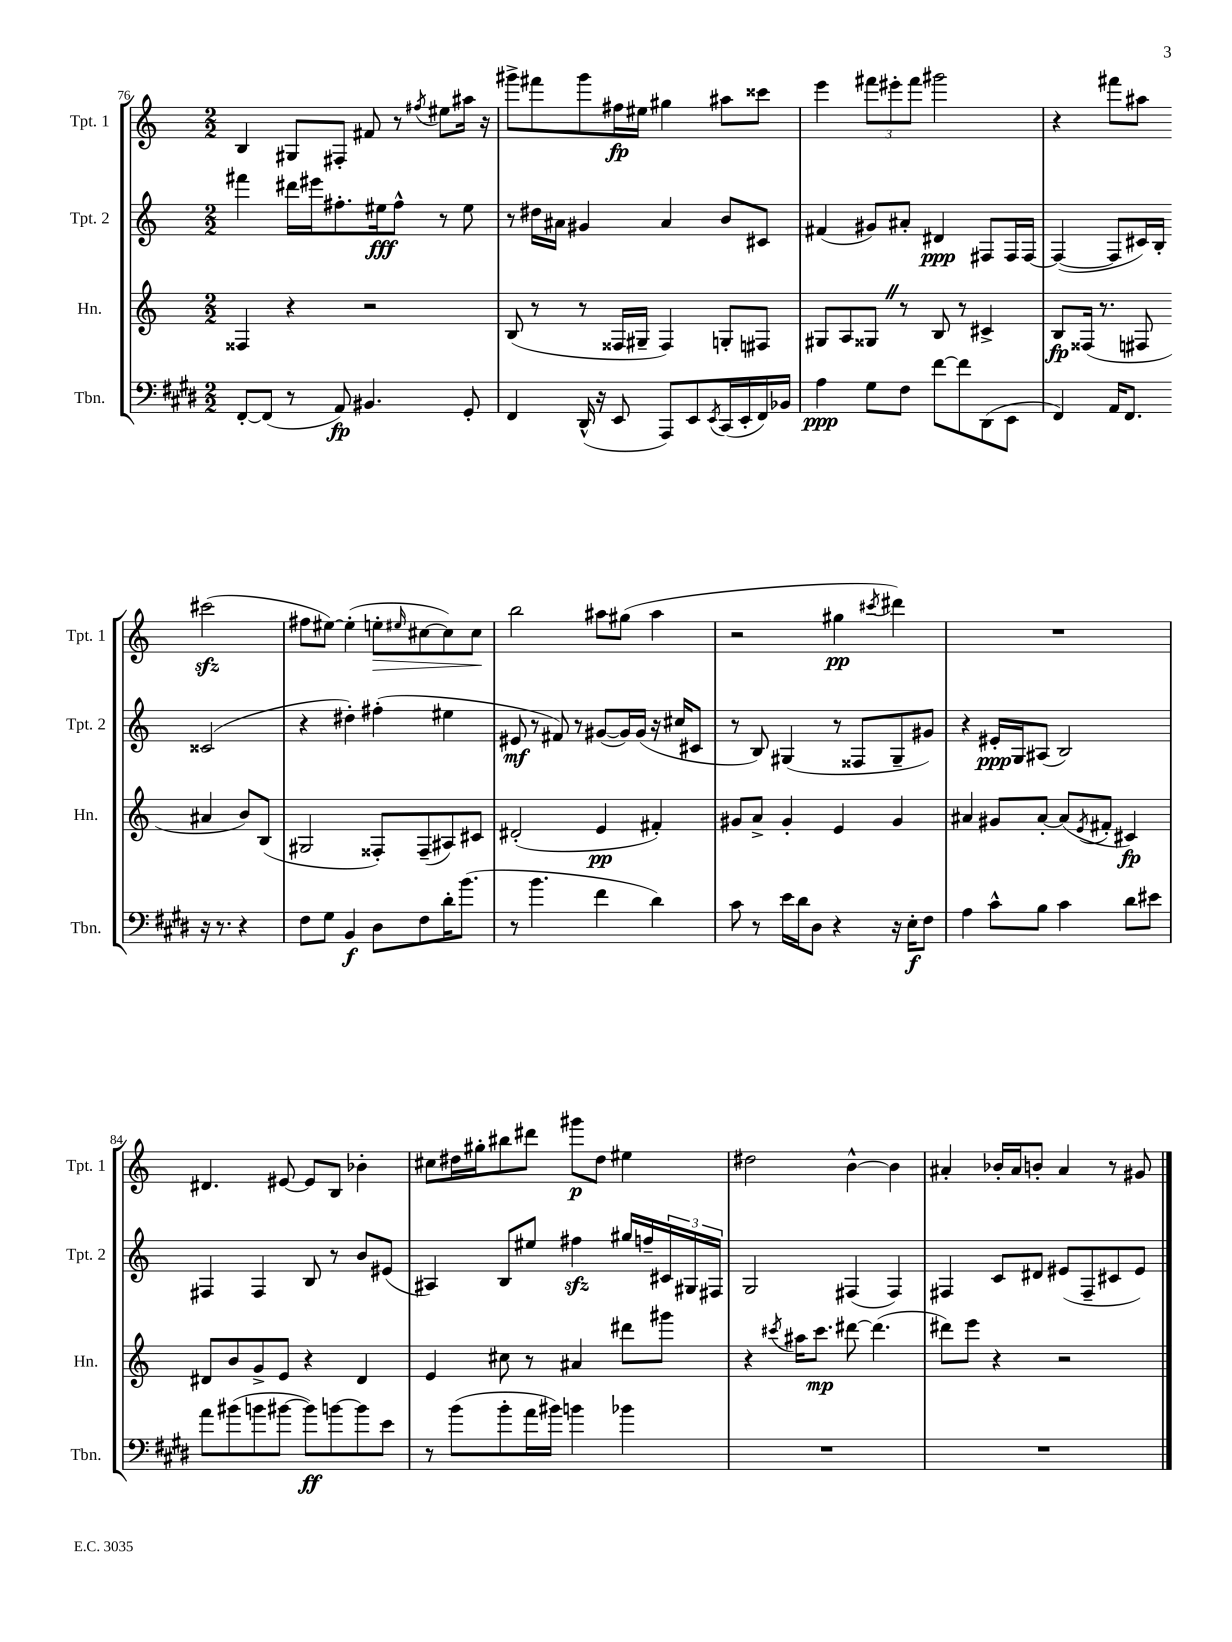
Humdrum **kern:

**kern	**dynam	**kern	**dynam	**kern	**dynam	**kern	**dynam
*part4	*part4	*part3	*part3	*part2	*part2	*part1	*part1
*staff4	*staff4	*staff3	*staff3	*staff2	*staff2	*staff1	*staff1
*I"Tbn.	*	*I"Hn.	*	*I"Tpt. 2	*	*I"Tpt. 1	*
*I'Tbn.	*	*I'Hn.	*	*I'Tpt. 2	*	*I'Tpt. 1	*
*clefF4	*	*clefG2	*	*clefG2	*	*clefG2	*
*k[f#c#g#d#]	*	*k[]	*	*k[]	*	*k[]	*
*M2/2	*	*M2/2	*	*M2/2	*	*M2/2	*
=76	=76	=76	=76	=76	=76	=76	=76
[8FF#'/L	.	4F##X/	.	4fff#X\	.	4B/	.
(8FF#/J]	.	.	.	.	.	.	.
8r	.	4r	.	16ddd#X\LL	.	8G#X/L	.
.	.	.	.	16eee#X\J	.	.	.
8AA/)	fp	.	.	8.ff#X'\	.	8F#X'/J	.
4.BB#X/	.	2r	.	.	.	8f#X/	.
.	.	.	.	16ee#X\k	fff	.	.
.	.	.	.	8ff#^^\J	.	8r	.
.	.	.	.	.	.	8qff#X/	.
.	.	.	.	8r	.	8ee#X\L	.
8GG#'/	.	.	.	8ee#\	.	16aa#X\Jk	.
.	.	.	.	.	.	16r	.
=77	=77	=77	=77	=77	=77	=77	=77
4FF#/	.	(8B/	.	8r	.	8ggg#X^\L	.
.	.	8r	.	16dd#X\LL	.	8fff#X\	.
.	.	.	.	16a#X\JJ	.	.	.
(16DD#^^/	.	8r	.	4g#X/	.	8ggg#\	.
16r	.	.	.	.	.	.	.
8EE/	.	16F##X/LL	.	.	.	16ff#X\L	fp
.	.	16G#X~/JJ	.	.	.	16ee#X\JJ	.
8AAA/L)	.	4F##/)	.	4a#/	.	4gg#X\	.
8EE/	.	.	.	.	.	.	.
8qEE/	.	.	.	.	.	.	.
(16CC#/L	.	8Gn'/L	.	8b/L	.	8aa#X\L	.
16EE'/	.	.	.	.	.	.	.
16FF#/)	.	8F#X/J	.	8c#X/J	.	8ccc##X\J	.
16BB-X/JJ	.	.	.	.	.	.	.
=78	=78	=78	=78	=78	=78	=78	=78
4A\	ppp	8G#X/L	.	(4f#X/	.	4eee\	.
.	.	8A/	.	.	.	.	.
8G#\L	.	8G##XZ/J	.	8g#X/L)	.	12fff#X\L	.
.	.	.	.	.	.	12eee#X'\	.
8F#\J	.	8r	.	8a#X'/J	.	.	.
.	.	.	.	.	.	12fff#\J	.
[8f#\L	.	8B/	.	4d#X/	ppp	2ggg#X\	.
8f#\]	.	8r	.	.	.	.	.
(8DD#\	.	4c#X^/	.	8F#X/L	.	.	.
8EE\J	.	.	.	16F#/L	.	.	.
.	.	.	.	[16F#/JJ	.	.	.
=79	=79	=79	=79	=79	=79	=79	=79
4FF#/)	.	8B/L	fp	(4F#/_	.	4r	.
.	.	(16F##X/Jk	.	.	.	.	.
.	.	8.r	.	.	.	.	.
16AA/KL	.	.	.	8F#/L]	.	8fff#X\L	.
8.FF#/J	.	.	.	.	.	.	.
.	.	8F#X/	.	16c#X/L)	.	8aa#X\J	.
.	.	.	.	16B'/JJ	.	.	.
16r	.	4a#X/	.	(2c##X/	.	(2ccc#Xzz\	.
8.r	.	.	.	.	.	.	.
4r	.	8b/L)	.	.	.	.	.
.	.	(8B/J	.	.	.	.	.
!!LO:LB:g=z
=80	=80	=80	=80	=80	=80	=80	=80
8F#\L	.	2G#X/	.	4r	.	8ff#X\L	.
8G#\J	.	.	.	.	.	[8ee#X\J)	.
4BB/	f	.	.	4dd#X'\)	.	(4ee#'\]	.
!	!	!	!	!	!	!	!LO:HP:b
8D#\L	.	8F##X'/L)	.	(4ff#X'\	.	8een'\L	>
.	.	.	.	.	.	16qqee#X/	.
8F#\	.	(8F##~/	.	.	.	[8cc#X\	.
16d#'\K	.	8A#X/)	.	4ee#X\	.	8cc#\])	.
(8.b\J	.	.	.	.	.	.	.
.	.	8c#X/J	.	.	.	8cc#\J	.
.	.	.	.	.	.	.	]
=81	=81	=81	=81	=81	=81	=81	=81
8r	.	(2d#X'/	.	8e#X/	mf	2bb\	.
4.b\	.	.	.	8r	.	.	.
.	.	.	.	8f#X/)	.	.	.
.	.	.	.	8r	.	.	.
4f#\	.	4e/	pp	([8g#X/L	.	8aa#X\L	.
.	.	.	.	16g#/L])	.	(8gg#X\J	.
.	.	.	.	(16g#/JJ	.	.	.
4d#\)	.	4f#X'/)	.	16r	.	4aa#\	.
.	.	.	.	16cc#X/KL	.	.	.
.	.	.	.	8c#X/J	.	.	.
=82	=82	=82	=82	=82	=82	=82	=82
8c#\	.	8g#X/L	.	8r	.	2r	.
8r	.	8a^/J	.	8B/)	.	.	.
16e\LL	.	4g#'/	.	(4G#X/	.	.	.
16d#\J	.	.	.	.	.	.	.
8D#\J	.	.	.	.	.	.	.
4r	.	4e/	.	8r	.	4gg#X\	pp
.	.	.	.	8F##X/L	.	.	.
.	.	.	.	.	.	8qccc#X/	.
16r	.	4g#/	.	8G#~/	.	4ddd#X\)	.
16E'\KL	f	.	.	.	.	.	.
8F#\J	.	.	.	8g#X/J)	.	.	.
=83	=83	=83	=83	=83	=83	=83	=83
4A\	.	4a#X/	.	4r	.	1r	.
8c#^^\L	.	8g#X/L	.	16e#X'/LL	ppp	.	.
.	.	.	.	16G/J	.	.	.
8B\J	.	[8a#'/J	.	(8A#X/J	.	.	.
4c#\	.	(8a#/L]	.	2B/)	.	.	.
.	.	8qe/	.	.	.	.	.
.	.	8f#X'/J	.	.	.	.	.
8d#\L	.	4c#X/)	fp	.	.	.	.
8e#X\J	.	.	.	.	.	.	.
!!LO:LB:g=z
=84	=84	=84	=84	=84	=84	=84	=84
8a\L	.	8d#X/L	.	4F#X/	.	4.d#X/	.
(8b#X\	.	8b/	.	.	.	.	.
8bn\	.	8g^/	.	4F#/	.	.	.
[8b#X\J	.	8e/J	.	.	.	[8e#X/	.
8b#\L])	ff	4r	.	8B/	.	8e#/L]	.
[8bn\	.	.	.	8r	.	8B/J	.
8b\]	.	4d#/	.	8b/L	.	4b-X'\	.
8e\J	.	.	.	(8e#X/J	.	.	.
=85	=85	=85	=85	=85	=85	=85	=85
8r	.	4e/	.	4A#X/)	.	8cc#X\L	.
(8b\L	.	.	.	.	.	16dd#X\L	.
.	.	.	.	.	.	16gg#X'\J	.
8b'\	.	8cc#X\	.	8B/L	.	8bb#X\	.
16a\L	.	8r	.	8ee#X/J	.	8ddd#X\J	.
16b#X\JJ)	.	.	.	.	.	.	.
4bn\	.	4a#X/	.	4ff#Xzz\	.	8ggg#X\L	p
.	.	.	.	.	.	8dd#\J	.
4b-X\	.	8ddd#X\L	.	16gg#X/LL	.	4ee#X\	.
.	.	.	.	16ffn~/	.	.	.
.	.	8ggg#X\J	.	24c#X/	.	.	.
.	.	.	.	24G#X/	.	.	.
.	.	.	.	24F#X/JJ	.	.	.
=86	=86	=86	=86	=86	=86	=86	=86
1r	.	4r	.	2G/	.	2dd#X\	.
.	.	8qccc#X/	.	.	.	.	.
.	.	16aa#X\KL	.	.	.	.	.
.	.	8.ccc#\J	mp	.	.	.	.
.	.	[8ddd#X\	.	(4F#X/	.	[4b^^\	.
.	.	(4.ddd#\]	.	.	.	.	.
.	.	.	.	4F#/)	.	4b\]	.
=87	=87	=87	=87	=87	=87	=87	=87
1r	.	8ddd#X\L)	.	4F#X/	.	4a#X'/	.
.	.	8eee\J	.	.	.	.	.
.	.	4r	.	8c/L	.	16b-X'/LL	.
.	.	.	.	.	.	16a#/J	.
.	.	.	.	8d#X/J	.	8bn'/J	.
.	.	2r	.	(8e#X/L	.	4a#/	.
.	.	.	.	8F#~/	.	.	.
.	.	.	.	8c#X/	.	8r	.
.	.	.	.	8e#/J)	.	8g#X/	.
==	==	==	==	==	==	==	==
*-	*-	*-	*-	*-	*-	*-	*-
